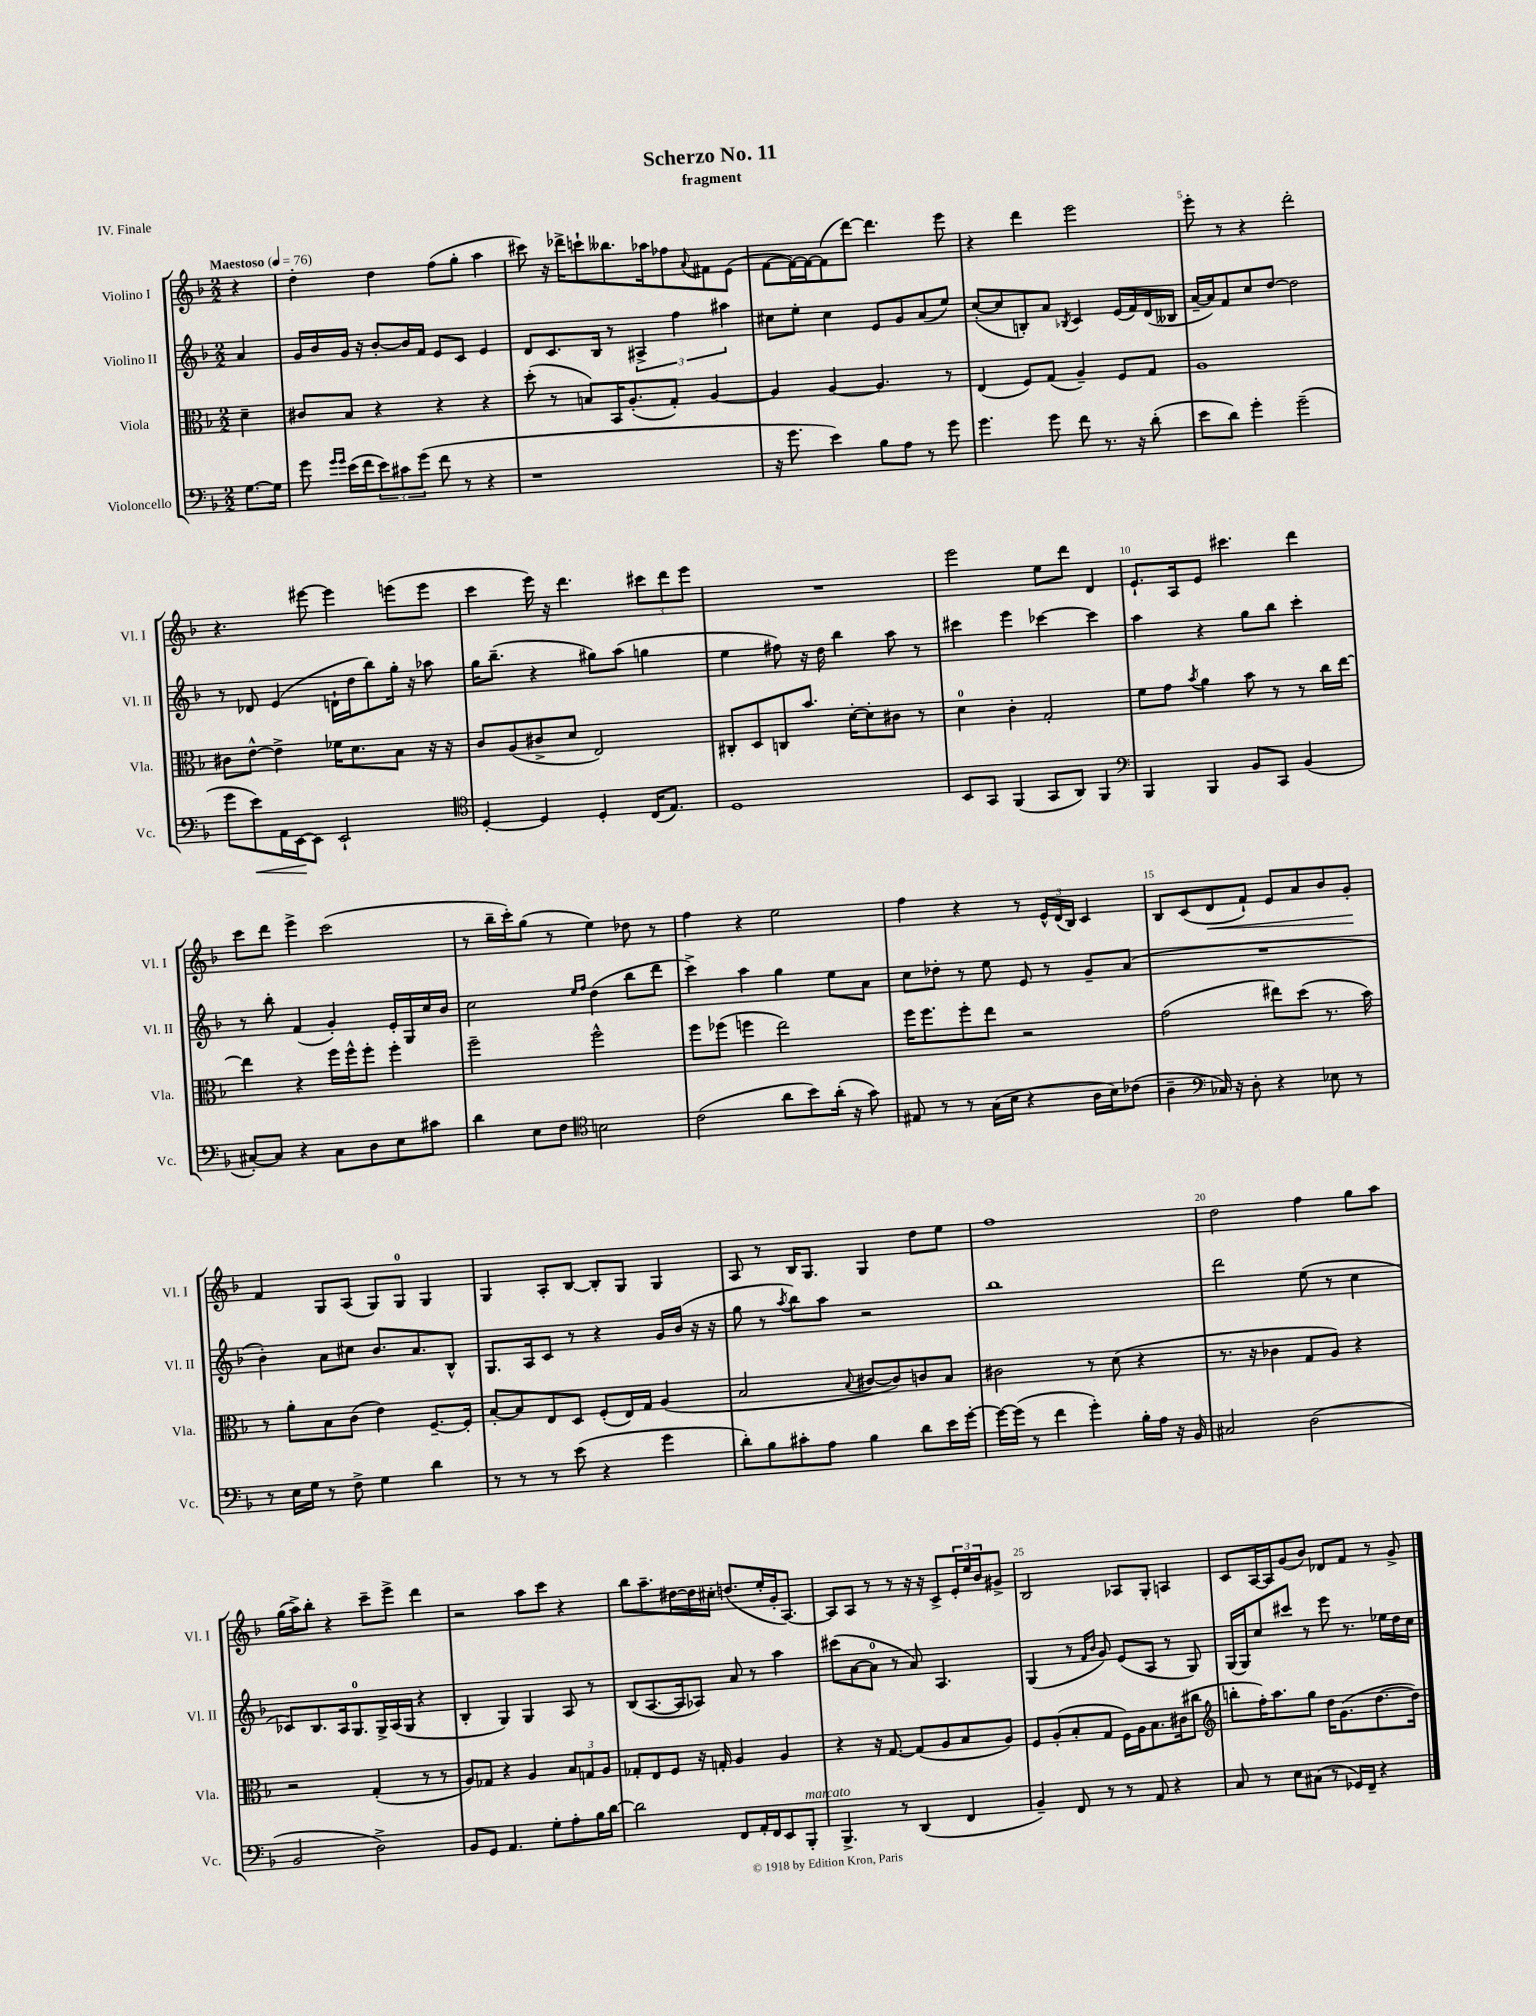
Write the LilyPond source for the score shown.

\header { title = "Scherzo No. 11" subtitle = "fragment" piece = "IV. Finale" }
<<
\new StaffGroup <<
\new Staff = "s0" \with { instrumentName = "Violino I" shortInstrumentName = "Vl. I" } {
    \clef treble \key f \major \numericTimeSignature \time 2/2 \partial 4 \tempo "Maestoso" 4 = 76
    r4 |
    d''4-. d''4 f''8( g''8-. a''4 |
    cis'''8) r16 des'''16-> c'''8-! beses''8. aes''16 fes''8 \appoggiatura { a'8 } fis'8 e'8( |
    f'8~ f'16~) f'16~ f'8( d'''8~) d'''4. e'''8 |
    r4 d'''4 e'''2 |
    e'''8-. r8 r4 d'''2-. |
    r4. eis'''8~ eis'''4 e'''8( e'''8 |
    c'''4 e'''16) r16 d'''4. \tuplet 3/2 { cis'''8 d'''8 e'''8 } |
    R1 |
    e'''2 e''8 d'''8 d'4 |
    e'8.-! a16 e'8 cis'''4. d'''4 |
    c'''8 d'''8 e'''4-> c'''2( |
    r8 bes''16-- c'''16-.) g''8( r8 e''4) des''8 r8 |
    f''4 r4 e''2 |
    f''4 r4 r8 \tuplet 3/2 { e'16-^ d'16( bes16) } c'4 |
    bes8 c'8( d'8\< f'8-!) e'8 a'8 bes'8 g'8-.\! |
    f'4 g8 a8( g8) g8-0 g4 |
    g4 a8-. bes8~ bes8-. g8 g4 |
    a8 r8 bes16 g8. g4 d''8 e''8 |
    f''1 |
    d''2 f''4 g''8 a''8 |
    g''16( a''16->) bes''8-. r4 c'''8-- e'''8-> d'''4 |
    r2 a''8 c'''8 r4 |
    bes''8 a''8.-- dis''16~ dis''16 cis''16-. d''8.( e''16-. g'16-. a8.~) |
    a8 a8 r8 r8 r16 r16 c'8-> \tuplet 3/2 { e'16-. e''16 bes'16 } gis'8-> |
    bes2 aes8 g8-. a4 |
    c'8 a16~ a16 g'8( bes'8) des'8 f'8 r8 g'8-> \bar "|." |
}
\new Staff = "s1" \with { instrumentName = "Violino II" shortInstrumentName = "Vl. II" } {
    \clef treble \key f \major \numericTimeSignature \time 2/2 \partial 4
    a'4 |
    g'16 bes'16 g'16 r16 bes'8~-. bes'16 f'16 e'8 c'8 e'4 |
    d'8 c'8. bes16 r8 \tuplet 3/2 { ais4-> f''4 ais''4 } |
    cis''8 e''8-. cis''4 e'8 g'8 a'8( e''8) |
    c''8~-.( c''8 b8-.) a'8 \acciaccatura { bes8 } c'4 e'16( f'16) d'16( beses16 |
    a'16~-- a'16) f'8 c''8 d''8~ d''2 |
    r8 des'8 e'4( d'16-! d''16 bes''8) g''16-. r16 aes''8 |
    g''16 bes''8.--( r4 gis''8) a''8( g''4 |
    e''4 fis''8) r16 d''16 bes''4 a''8 r8 |
    cis'''4 e'''4 ces'''4~ ces'''4 |
    a''4 r4 g''8 bes''8 c'''4-. |
    r8 bes''8-. f'4( g'4-.) e'16-. g16 c''16 bes'16 |
    c''2 \grace { e''16 f''16 } d''4( bes''8 d'''8 |
    c'''4->) a''4 g''4 e''8 a'8 |
    c''8 des''8-. r8 e''8 e'8 r8 g'8-- a'8( |
    R1 |
    bes'4-.) a'8 cis''8 bes'8. a'8. bes8-^ |
    g8. a16 c'8 r8 r4 g'16 bes'16( r16 r16 |
    g''8 r8 \acciaccatura { a''8 } bes''8) a''8 r2 |
    bes''1 |
    d'''2 e''8( r8 c''4 |
    ces'8) bes8. a16 g8.-0 g16-> a16( g16 r4 |
    bes4-. g4) g4 a8 r8 |
    bes8( a8.~ a16 aes8) a'8 r8 a''4 |
    cis'''8( a'8~ a'8-0 r8 a'8) a4. |
    g4( r8 \grace { f'16 bes'16 } g'8) e'8( a8 r8 g8) |
    g16( g16) c''8 cis'''8 r8 e'''8 r8. ees''16 d''16 c''16 \bar "|." |
}
\new Staff = "s2" \with { instrumentName = "Viola" shortInstrumentName = "Vla." } {
    \clef alto \key f \major \numericTimeSignature \time 2/2 \partial 4
    d'4-- |
    cis'8 bes8 r4 r4 r4 |
    d''8-.( r8 b8) bes,16 a8.-.( g8-.) a4~ |
    a4 a4~ a4. r8 |
    e4( f8) g8( a4--) f8 g8 |
    a1 |
    cis'8 e'8~-^ e'4-> fes'16 d'8. bes8 r16 r16 |
    c'8 a8( cis'8-> d'8 e2) |
    cis8-. d8 c8 bes'8. d'16~-. d'8-. cis'8 r8 |
    d'4-0 c'4-. g2-. |
    f'8 g'8 \acciaccatura { bes'8 } a'4 bes'8 r8 r8 c''16 e''16~ |
    e''4 r4 f''16 f''16-^ f''8-. f''4-. |
    f''2-- f''2-^ |
    f''8 fes''8( f''4 e''2) |
    f''16 f''8. f''8-. e''8 r2 |
    g'2( eis''8) d''8( r8. bes'16) |
    r8 a'8-. bes8 c'8( e'4) f8.~-- f16-. |
    bes8~-. bes8 e8 d8 f8-.( e16) g16 a4( |
    bes2 \appoggiatura { bes8 } cis'8~ cis'8) c'8 bes8 |
    cis'2 r8 d'8( r4 |
    r8. r16 ces'4 g8 a8) r4 |
    r2 g4-.( r8 r8 |
    a8) ges8 r4 a4 \tuplet 3/2 { bes8 g8 a8 } |
    ges8-. e8 f8 r16 g16-. a4 a4 |
    r4 r16 g8.~ g8( a8 bes8 a8) |
    f8 a8-.( bes8-. g8 f16) a16 bes8. cis'16( cis''8 |
    \clef treble b''8-. f''16-.) a''8. g''8 d''16 g'8.( d''8.~ d''16) \bar "|." |
}
\new Staff = "s3" \with { instrumentName = "Violoncello" shortInstrumentName = "Vc." } {
    \clef bass \key f \major \numericTimeSignature \time 2/2 \partial 4
    g8.~ g16 |
    g'8 \grace { g'16 g'16 } e'16( f'16 \tuplet 3/2 { e'8) cis'8 g'8( } f'8 r8 r4 |
    r1 |
    r16 g'8. e'4) bes8 a8 r8 g'8 |
    g'4. g'8 f'8 r8. r16 d'8-.( |
    e'8 d'8) g'4-. g'2--( |
    g'8 e'8\<) a,16 e,16~\! e,8 e,2-! |
    \clef tenor d4~-. d4 d4-. c16( e8.) |
    d1 |
    bes,8 g,8 f,4( g,8 a,8) f,4 |
    \clef bass bes,,4 bes,,4 bes,8 c,8 bes,4( |
    cis8~-.) cis8 r4 cis8 d8 e8 cis'8 |
    d'4 e8 f8 \clef tenor b2 |
    c'2( a'8 bes'8) a'16-.( r16 g'8) |
    eis8 r8 r8 g16( bes16 r4 a16 bes16) ces'8( |
    a4-- \clef bass ces16) r16 d8-. r4 ees8 r8 |
    r8 e16 g16 r8 f8-> g4 d'4 |
    r8 r8 r8 e'8( r4 g'4 |
    d'8-.) bes8 cis'8-. a8 bes4 d'8 e'16 g'16~-. |
    g'16~ g'16( r8 f'4 g'4-.) bes16-. a16 r16 bes,16 |
    cis2 d2( |
    bes,2 d2->) |
    bes,8 g,8 a,4. g8-. a8-. bes16 d'16~ |
    d'2 f,8 a,16-. f,16 e,8 bes,,8-.^\markup { \italic "marcato" } |
    bes,,4.-> r8 d,4( f,4 |
    bes,4--) f,8 r8 r8 a,8 r4 |
    c8 r8 e8 cis8( r8 ges,16) f,16-- r4 \bar "|." |
}
>>
>>
\layout { \context { \Score \override BarNumber.break-visibility = ##(#f #t #t) barNumberVisibility = #(every-nth-bar-number-visible 5) } }
